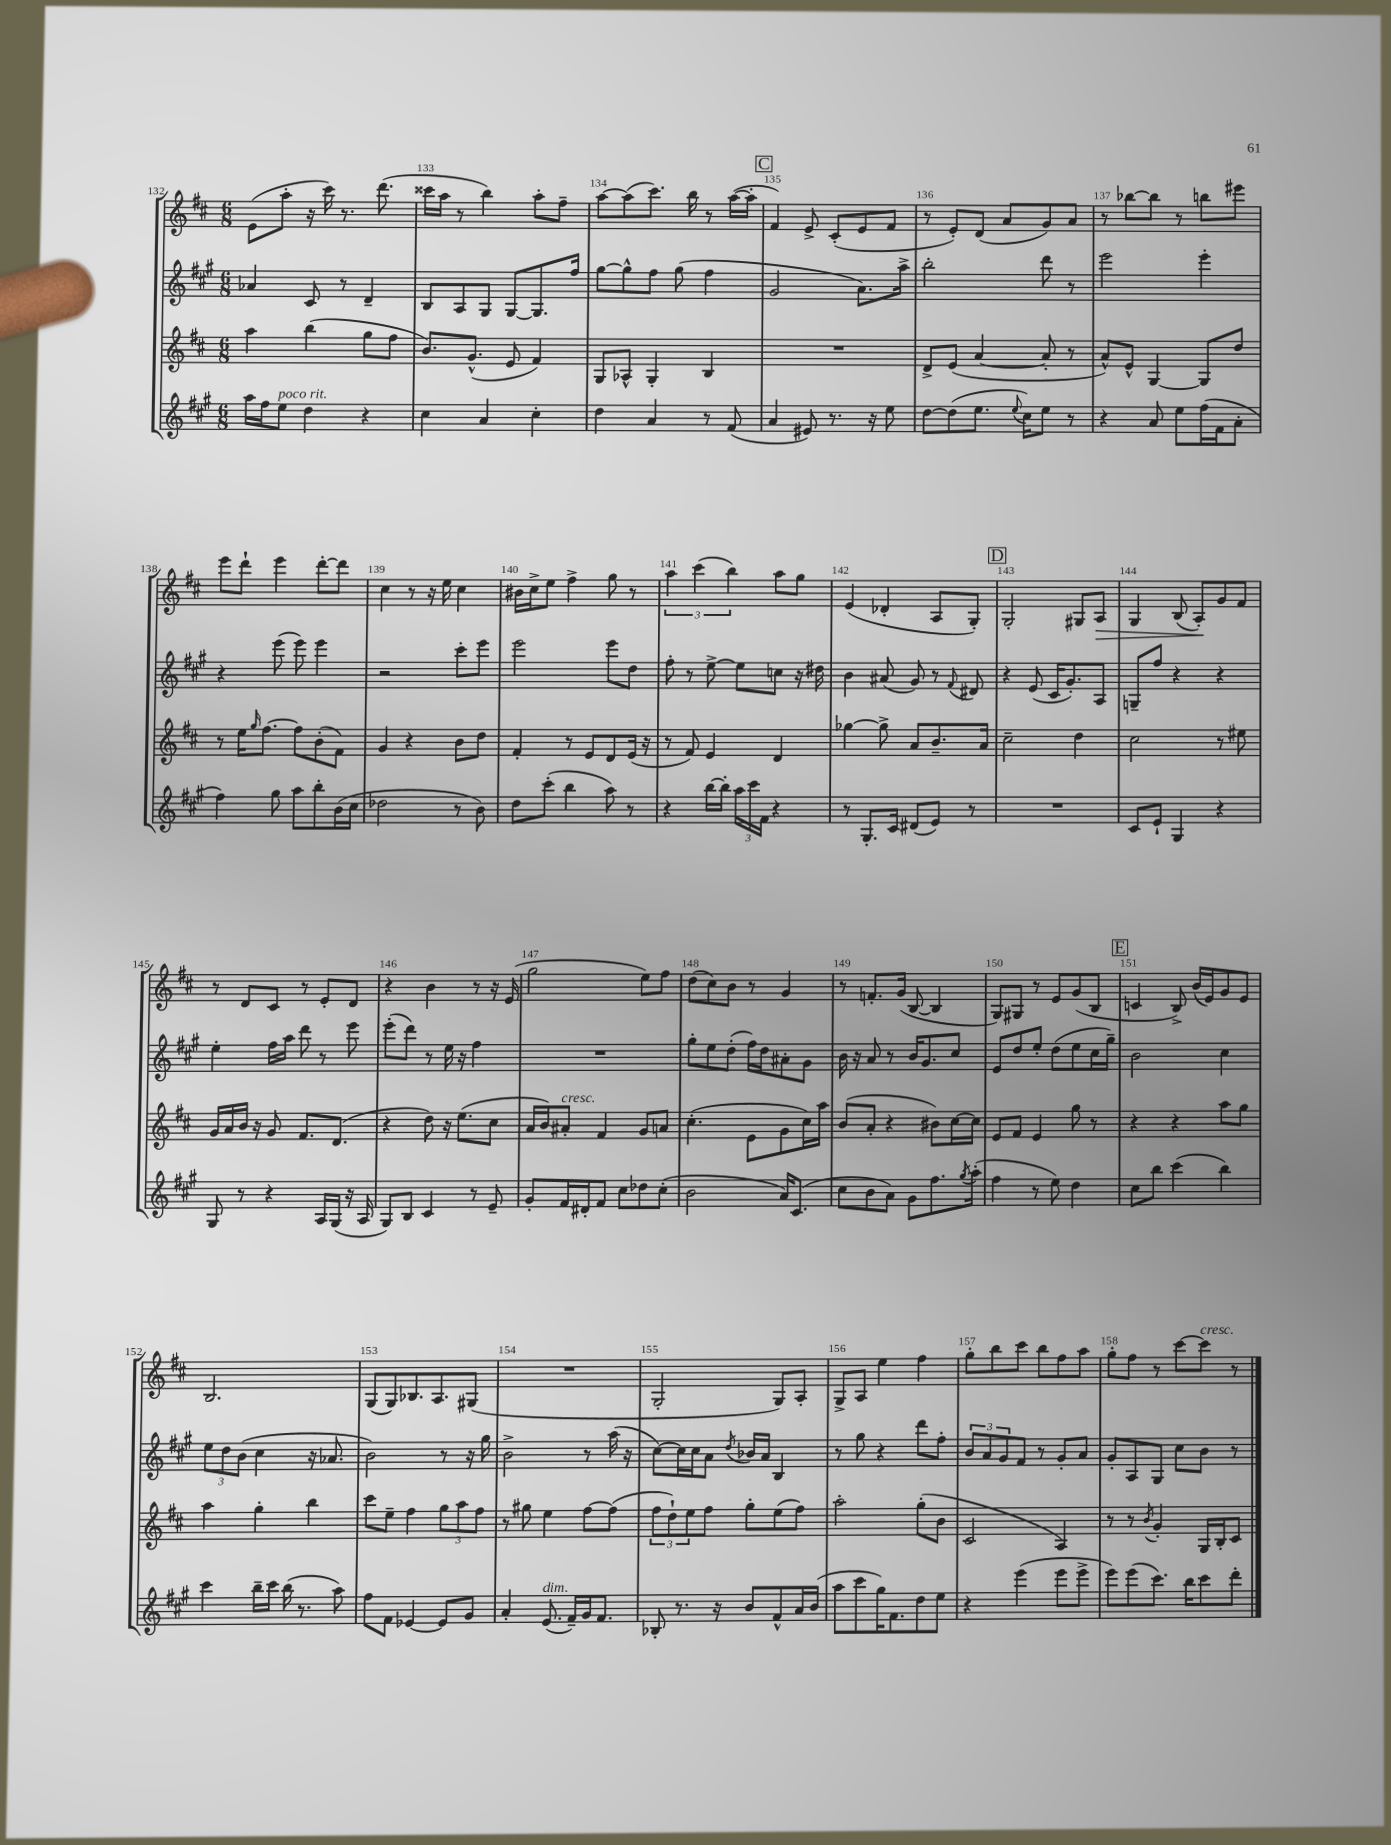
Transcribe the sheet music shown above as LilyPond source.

<<
\new StaffGroup <<
\new Staff = "s0" {
    \clef treble \key d \major \numericTimeSignature \time 6/8
    e'8( a''8-. r16 cis'''16) r8. d'''8.( |
    cisis'''16 a''16 r8 b''4) a''8-. fis''8-- |
    a''8~ a''8( cis'''8.) b''16 r8 a''16~( a''16-. |
    \mark \markup { \box "C" } fis'4) e'8-> cis'8-.( e'8 fis'8 |
    r8 e'8-.) d'8( a'8 g'8) a'8 |
    r8 bes''8~ bes''8 r8 b''8 eis'''8 |
    e'''8 d'''8-! e'''4 d'''8~-. d'''8 |
    cis''4 r8 r16 e''16 cis''4 |
    bis'16 cis''16-> e''8 fis''4-> g''8 r8 |
    \tuplet 3/2 { a''4 cis'''4( b''4) } a''8 g''8 |
    e'4( des'4-. a8 g8-.) |
    \mark \markup { \box "D" } g2-. gis8 a8\> |
    g4 b8( a8-.\!) g'8 fis'8 |
    r8 d'8 cis'8 r8 e'8-. d'8 |
    r4 b'4 r8 r16 e'16( |
    g''2 e''8) fis''8 |
    d''8( cis''8) b'8 r8 g'4 |
    r8 f'8.-. g'16( b8~ b4 |
    g8) gis8 r8 e'8 g'8( b8 |
    \mark \markup { \box "E" } c'4 b8->) b'16( e'16) g'8 e'8 |
    b2. |
    g8( g8) bes8. a8. gis8( |
    R2. |
    g2-. g8) a8-. |
    g8-> a8 e''4 fis''4 |
    g''8-. b''8 cis'''8 b''8 fis''8 a''8 |
    g''8-. fis''8 r8 cis'''8~ cis'''8^\markup { \italic "cresc." } r8 \bar "|." |
}
\new Staff = "s1" {
    \clef treble \key a \major \numericTimeSignature \time 6/8
    aes'4 cis'8 r8 d'4-- |
    b8 a8 gis8 gis8~ gis8. fis''16 |
    gis''8~ gis''8-^ fis''8 gis''8( fis''4 |
    \mark \markup { \box "C" } gis'2 a'8.) a''16-> |
    b''2-. d'''8 r8 |
    e'''2 e'''4-. |
    r4 e'''8( e'''8) e'''4 |
    r2 cis'''8-. e'''8 |
    e'''2 e'''8 d''8 |
    fis''8-. r8 e''8~-> e''8 c''8 r16 dis''16 |
    b'4 ais'8( gis'8) r8 \appoggiatura { fis'8 } dis'8 |
    \mark \markup { \box "D" } r4 e'8( cis'16 gis'8.-.) a8 |
    g8-- fis''8 r4 r4 |
    e''4-. fis''16 a''16 d'''8 r8 e'''8 |
    e'''8-.( d'''8) r8 e''16 r16 fis''4 |
    R2. |
    gis''8-. e''8 d''8-.( fis''16) d''16 ais'8-. gis'8 |
    b'16 r16 a'8 r8 b'16 gis'8. cis''8 |
    e'8 d''8 e''8-. d''8( e''8 cis''16 gis''16--) |
    \mark \markup { \box "E" } b'2 cis''4 |
    \tuplet 3/2 { e''8 d''8 b'8( } cis''4 r16 aes'8. |
    b'2) r8 r16 gis''16 |
    b'2-> r8 a''16( r16 |
    cis''8~) cis''16 cis''16 a'8 \acciaccatura { d''8 } bes'16 a'16 b4 |
    r8 gis''8 r4 d'''8 fis''8-. |
    \tuplet 3/2 { b'8 a'8 gis'8 } fis'8 r8 gis'8-. a'8 |
    gis'8-. a8 gis8 cis''8 b'8 r8 \bar "|." |
}
\new Staff = "s2" {
    \clef treble \key d \major \numericTimeSignature \time 6/8
    a''4 b''4( g''8 fis''8 |
    b'8.) g'8.-^( e'8 fis'4) |
    g8 aes8-^ g4-. b4 |
    \mark \markup { \box "C" } R2. |
    d'8-> e'8( a'4~ a'8-. r8 |
    a'8-^) e'8-^ g4~ g8 d''8 |
    r8 e''16 \grace { g''16 } fis''8.~ fis''8 b'8-.( fis'8) |
    g'4 r4 b'8 d''8 |
    fis'4-. r8 e'8 d'8 e'16( r16 |
    r8 fis'8) e'4 d'4 |
    ges''4~ ges''8-> a'8 b'8.-- a'16 |
    \mark \markup { \box "D" } cis''2-- d''4 |
    cis''2 r8 eis''8 |
    g'16 a'16 b'16 r16 g'8 fis'8. d'8.( |
    r4 d''8) r16 e''8.( cis''8 |
    a'16 b'16) ais'8-.^\markup { \italic "cresc." } fis'4 g'8 a'8 |
    cis''4.-.( e'8 g'8 cis''16) a''16 |
    b'8( a'8-. r4 bis'8) cis''16~ cis''16 |
    e'8 fis'8 e'4 g''8 r8 |
    \mark \markup { \box "E" } r4 r4 a''8 g''8 |
    a''4 g''4-. b''4 |
    cis'''8 e''8-- fis''4 \tuplet 3/2 { g''8 a''8 fis''8 } |
    r8 gis''8 e''4 fis''8~ fis''8( |
    \tuplet 3/2 { fis''8 d''8-!) e''8 } fis''8 g''8-. e''8( fis''8) |
    a''2-. g''8-.( b'8 |
    cis'2 a4) |
    r8 r8 \acciaccatura { b'8 } g'4-. g16 b16-. cis'8 \bar "|." |
}
\new Staff = "s3" {
    \clef treble \key a \major \numericTimeSignature \time 6/8
    a''16 fis''16 e''8^\markup { \italic "poco rit." } d''4 r4 |
    cis''4 a'4 cis''4-. |
    d''4 a'4 r8 fis'8( |
    \mark \markup { \box "C" } a'4 eis'8) r8. r16 e''8 |
    d''8~ d''8( e''8. \appoggiatura { e''8 } cis''16) e''8 r8 |
    r4 a'8 e''8 fis''16( fis'16 a'8-. |
    fis''4) gis''8 a''8 b''8-. b'16( cis''16 |
    des''2 r8 b'8) |
    d''8 cis'''8-.( b''4 a''8) r8 |
    r4 b''16~ b''16-. \tuplet 3/2 { a''16 cis'''16 fis'16 } r4 |
    r8 gis8.-. cis'16 dis'8( e'8) r8 |
    \mark \markup { \box "D" } R2. |
    cis'8 e'8-! gis4 r4 |
    gis8 r8 r4 a16 gis16( r16 a16 |
    gis8) b8 cis'4 r8 e'8-- |
    gis'8-. fis'16 dis'16-. fis'8 cis''8 des''8 cis''8-.( |
    b'2 a'16) cis'8.( |
    cis''8 b'8 a'8) gis'8 fis''8. \acciaccatura { gis''8 } a''16-.( |
    fis''4 r8 e''8) d''4 |
    \mark \markup { \box "E" } cis''8 b''8 cis'''4( b''4) |
    cis'''4 b''16-- cis'''16 b''16( r8. a''8) |
    fis''8 fis'8 ees'4~ ees'8 gis'8 |
    a'4-. e'8.^\markup { \italic "dim." }( fis'16--) gis'16 fis'8. |
    bes8-. r8. r16 b'8 fis'8-^ a'16 b'16( |
    a''8 cis'''8 gis''16) fis'8. d''8 e''8 |
    r4 e'''4( e'''8 e'''8-> |
    e'''8) e'''8( cis'''8.) b''16 cis'''8 d'''8-. \bar "|." |
}
>>
>>
\layout { \context { \Score currentBarNumber = #132 \override BarNumber.break-visibility = ##(#f #t #t) barNumberVisibility = #all-bar-numbers-visible } }
